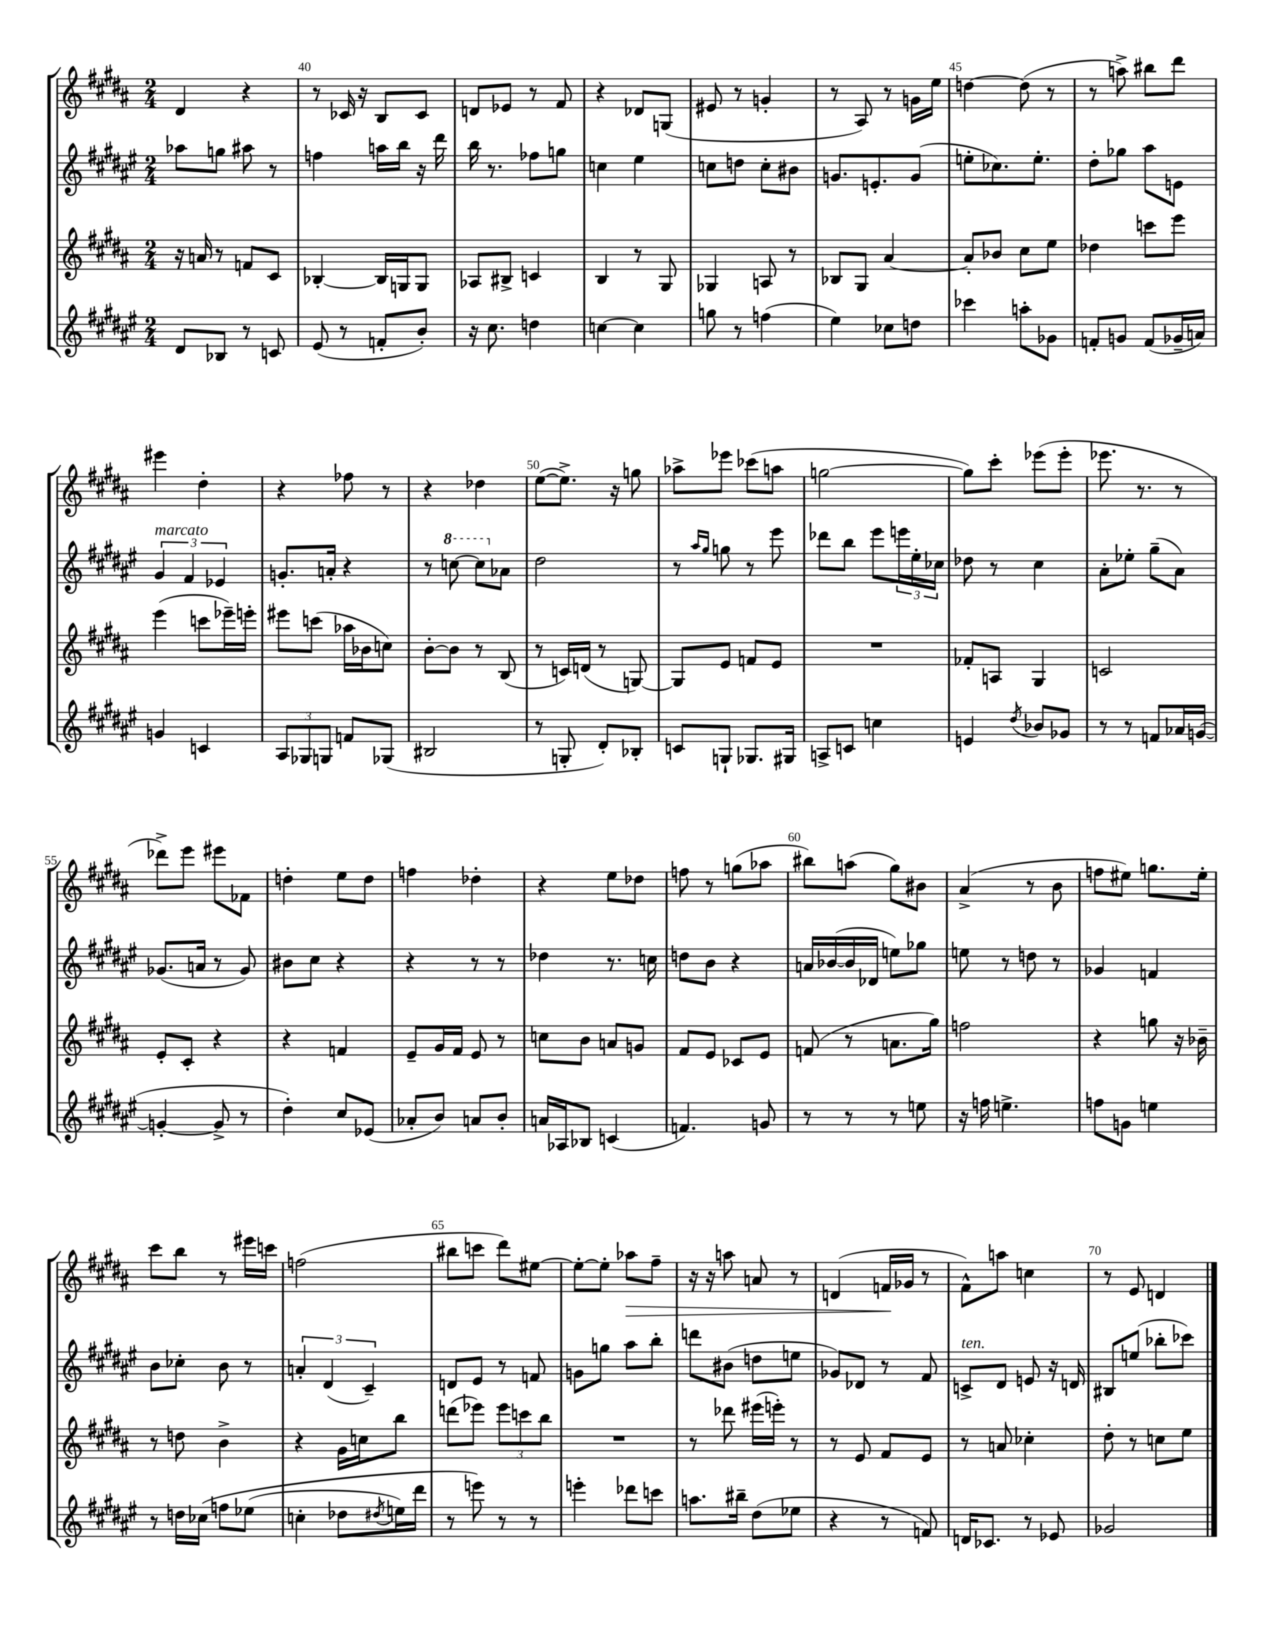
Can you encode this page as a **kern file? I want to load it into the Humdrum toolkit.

**kern	**kern	**kern	**kern
*staff4	*staff3	*staff2	*staff1
*clefG2	*clefG2	*clefG2	*clefG2
*k[f#c#g#d#a#e#]	*k[f#c#g#d#a#]	*k[f#c#g#d#a#e#]	*k[f#c#g#d#a#]
*M2/4	*M2/4	*M2/4	*M2/4
8d#/L	16r	8aa-\L	4d#/
.	16a/	.	.
8B-/J	8r	8gg\J	.
8r	8f/L	8aa#\	4r
8c/	8c#/J	8r	.
=	=	=	=
(8e#/	[4B-'/	4ff\	8r
8r	.	.	16c-/
.	.	.	16r
8f'/L	16B-/]LL	16aa\LL	8B/L
.	16G/J	16bb\JJ	.
8b'/J)	8G/J	16r	8c-/J
.	.	16ddd#\	.
=	=	=	=
16r	8A-/L	16bb\	8d/L
8.cc#\	.	8.r	.
.	8B#^/J	.	8e-/J
4dd\	4c/	8ff-\L	8r
.	.	8gg\J	8f#/
=	=	=	=
[4cc\	4B/	4cc\	4r
4cc\]	8r	4ee#\	8d-/L
.	8G#/	.	(8G/J
=	=	=	=
8gg\	4G-/	8cc\L	8e#/
8r	.	8dd\J	8r
(4ff\	8A/	8cc'\L	4g'/
.	8r	8b#\J	.
=	=	=	=
4ee#\)	8B-/L	8.g/L	8r
.	8G#/J	.	8A#/)
.	.	8.e'/	.
8cc-\L	[4a#/	.	8r
8dd\J	.	(8g/J	16g\LL
.	.	.	16ee\JJ
=	=	=	=
4ccc-\	8a#'/]L	8ee'\L	[4dd\
.	8b-/J	8.cc-\)	.
8aa'\L	8cc#\L	.	(8dd\]
.	.	8.ee'\J	.
8g-\J	8ee\J	.	8r
=	=	=	=
8f'/L	4dd-\	8dd#'\L	8r
8g/J	.	8gg-\J	8aa^\)
(8f/L	8ccc\L	8aa#\L	8bb#\L
16g-~/L	8eee\J	8e\J	8ddd#\J
16a/JJ)	.	.	.
=	=	=	=
4g/	(4eee\	6g#/	4eee#\
.	.	6f#/	.
4c/	8ccc\L	.	4dd#'\
.	.	6e-/	.
.	16eee-~\L)	.	.
.	16eee'\JJ	.	.
=	=	=	=
12A#/L	8eee#\L	8.g'/L	4r
12G-/	.	.	.
.	(8ccc\J	.	.
12G/J	.	.	.
.	.	16a'/Jk	.
8f/L	16aa-\LL	4r	8ff-\
.	16b-\J	.	.
(8G-/J	8cc\J)	.	8r
=	=	=	=
2B#/	[8b'\L	8r	4r
.	8b\]J	[8ccc\	.
.	8r	8ccc\]L	4dd-\
.	(8B/	8a-\J	.
=	=	=	=
8r	8r	2dd#\	([8ee\L
8G'/	16c/LL)	.	8.ee^\]J)
.	(16d/JJ	.	.
8d#'/L)	8r	.	.
.	.	.	16r
8B-'/J	[8G/)	.	8gg\
=	=	=	=
8c/L	8G/]L	8r	8aa-^\L
.	.	16qqaa#/LL	.
.	.	16qqgg#/JJ	.
8G`/J	8e/J	8gg\	8eee-\J
8.G-/L	8f/L	8r	(8ccc-\L
.	8e/J	8eee#\	8aa\J
16G#/Jk	.	.	.
=	=	=	=
8A^/L	2r	8ddd-\L	[2gg\
8c/J	.	8bb\J	.
4cc\	.	8eee#\L	.
.	.	24eee\L	.
.	.	24ee#'\	.
.	.	24cc-\JJ	.
=	=	=	=
4e/	8f-'/L	8dd-\	8gg\]L)
.	8A/J	8r	8ccc#'\J
8qdd#/	.	.	.
8b-/L	4G#/	4cc#\	(8eee-\L
8g-/J	.	.	8eee-'\J
=	=	=	=
8r	2c/	8a#'\L	8.eee-\
8r	.	8ee-'\J	.
.	.	.	8.r
8f/L	.	(8gg#~\L	.
16a-/L	.	8a#\J)	8r
([16g/JJ	.	.	.
=	=	=	=
4g'/_	8e'/L	(8.g-/L	8ddd-^\L)
.	8c#'/J	.	8eee\J
.	.	16a/Jk	.
8g^/]	4r	8r	8eee#\L
8r	.	8g-/)	8f-\J
=	=	=	=
4dd#'\)	4r	8b#\L	4dd'\
.	.	8cc#\J	.
8cc#/L	4f/	4r	8ee\L
(8e-/J	.	.	8dd\J
=	=	=	=
8a-'/L	8e~/L	4r	4ff\
8b/J)	16g#/L	.	.
.	16f#/JJ	.	.
8a/L	8e/	8r	4dd-'\
8b'/J	8r	8r	.
=	=	=	=
16a/LL	8cc\L	4dd-\	4r
16A-/J	.	.	.
8B-/J	8b\J	.	.
(4c/	8a/L	8.r	8ee\L
.	8g/J	.	8dd-\J
.	.	16cc\	.
=	=	=	=
4.f/)	8f#/L	8dd\L	8ff\
.	8e/J	8b\J	8r
.	8c-/L	4r	(8gg\L
8g/	8e/J	.	8aa-\J
=	=	=	=
8r	(8f/	16a/LL	8bb#\L)
.	.	([16b-/	.
8r	8r	16b-/]	(8aa\J
.	.	16d-/JJ	.
8r	8.a\L	8ee\L)	8gg#\L)
8ee\	.	8gg-\J	8b#\J
.	16gg#\Jk)	.	.
=	=	=	=
16r	2ff\	8ee\	(4a#^/
16ff\	.	.	.
4.ee^\	.	8r	.
.	.	8dd\	8r
.	.	8r	8b\
=	=	=	=
8ff\L	4r	4g-/	8ff\L
8g\J	.	.	8ee#\J)
4ee\	8gg\	4f/	8.gg\L
.	16r	.	.
.	16b-~\	.	16ee#'\Jk
=	=	=	=
8r	8r	8b\L	8ccc#\L
16dd\LL	8dd\	8cc-'\J	8bb\J
&(16cc-\JJ	.	.	.
8ff\L	4b^\	8b\	8r
(8ee-\J	.	8r	16eee#\LL
.	.	.	16ccc\JJ
=	=	=	=
4cc'\	4r	6a'/	(2ff\
.	.	(6d#/	.
8dd-\L	16g#\LL	.	.
.	16cc\J	.	.
.	.	6c#~/)	.
8qdd#/	.	.	.
16ee\L)	8bb\J	.	.
16ddd#\JJ	.	.	.
=	=	=	=
8r	(8ddd\L	8d/L	8bb#\L
8eee\&)	8eee-\J)	8e#/J	8ccc\J
8r	12eee-\L	8r	8ddd#\L)
.	12ccc\	.	.
8r	.	8f/	[8ee#\J
.	12bb\J	.	.
=	=	=	=
4eee'\	2r	8g\L	8ee#'\_L
.	.	8gg\J	8ee#'\]J
8ddd-\L	.	8aa#\L	8aa-\L
8ccc\J	.	8bb'\J	8ff#~\J
=	=	=	=
8.aa\L	8r	8ddd\L	16r
.	.	.	16r
.	8ddd-\	(8b#\J	8aa\
16bb#~\Jk	.	.	.
(8dd#\L	(16eee#\LL	8dd\L	8a/
.	16eee'\JJ)	.	.
8ee-\J	8r	8ee\J	8r
=	=	=	=
4r	8r	8g-/L)	(4d/
.	8e/	8d-/J	.
8r	8f#/L	8r	16f/LL
.	.	.	16g-/JJ
8f/)	8e/J	8f#/	8r
=	=	=	=
16d/LK	8r	8c^/L	8f#^^\L)
8.c-/J	.	.	.
.	8a/	8d#/J	8aa\J
8r	4cc-'\	8e/	4cc\
8e-/	.	16r	.
.	.	16d/	.
=	=	=	=
2g-/	8dd#'\	8B#/L	8r
.	8r	(8ee/J	8e/
.	8cc\L	8bb-'\L	4d/
.	8ee\J	8ccc-\J)	.
==	==	==	==
*-	*-	*-	*-
